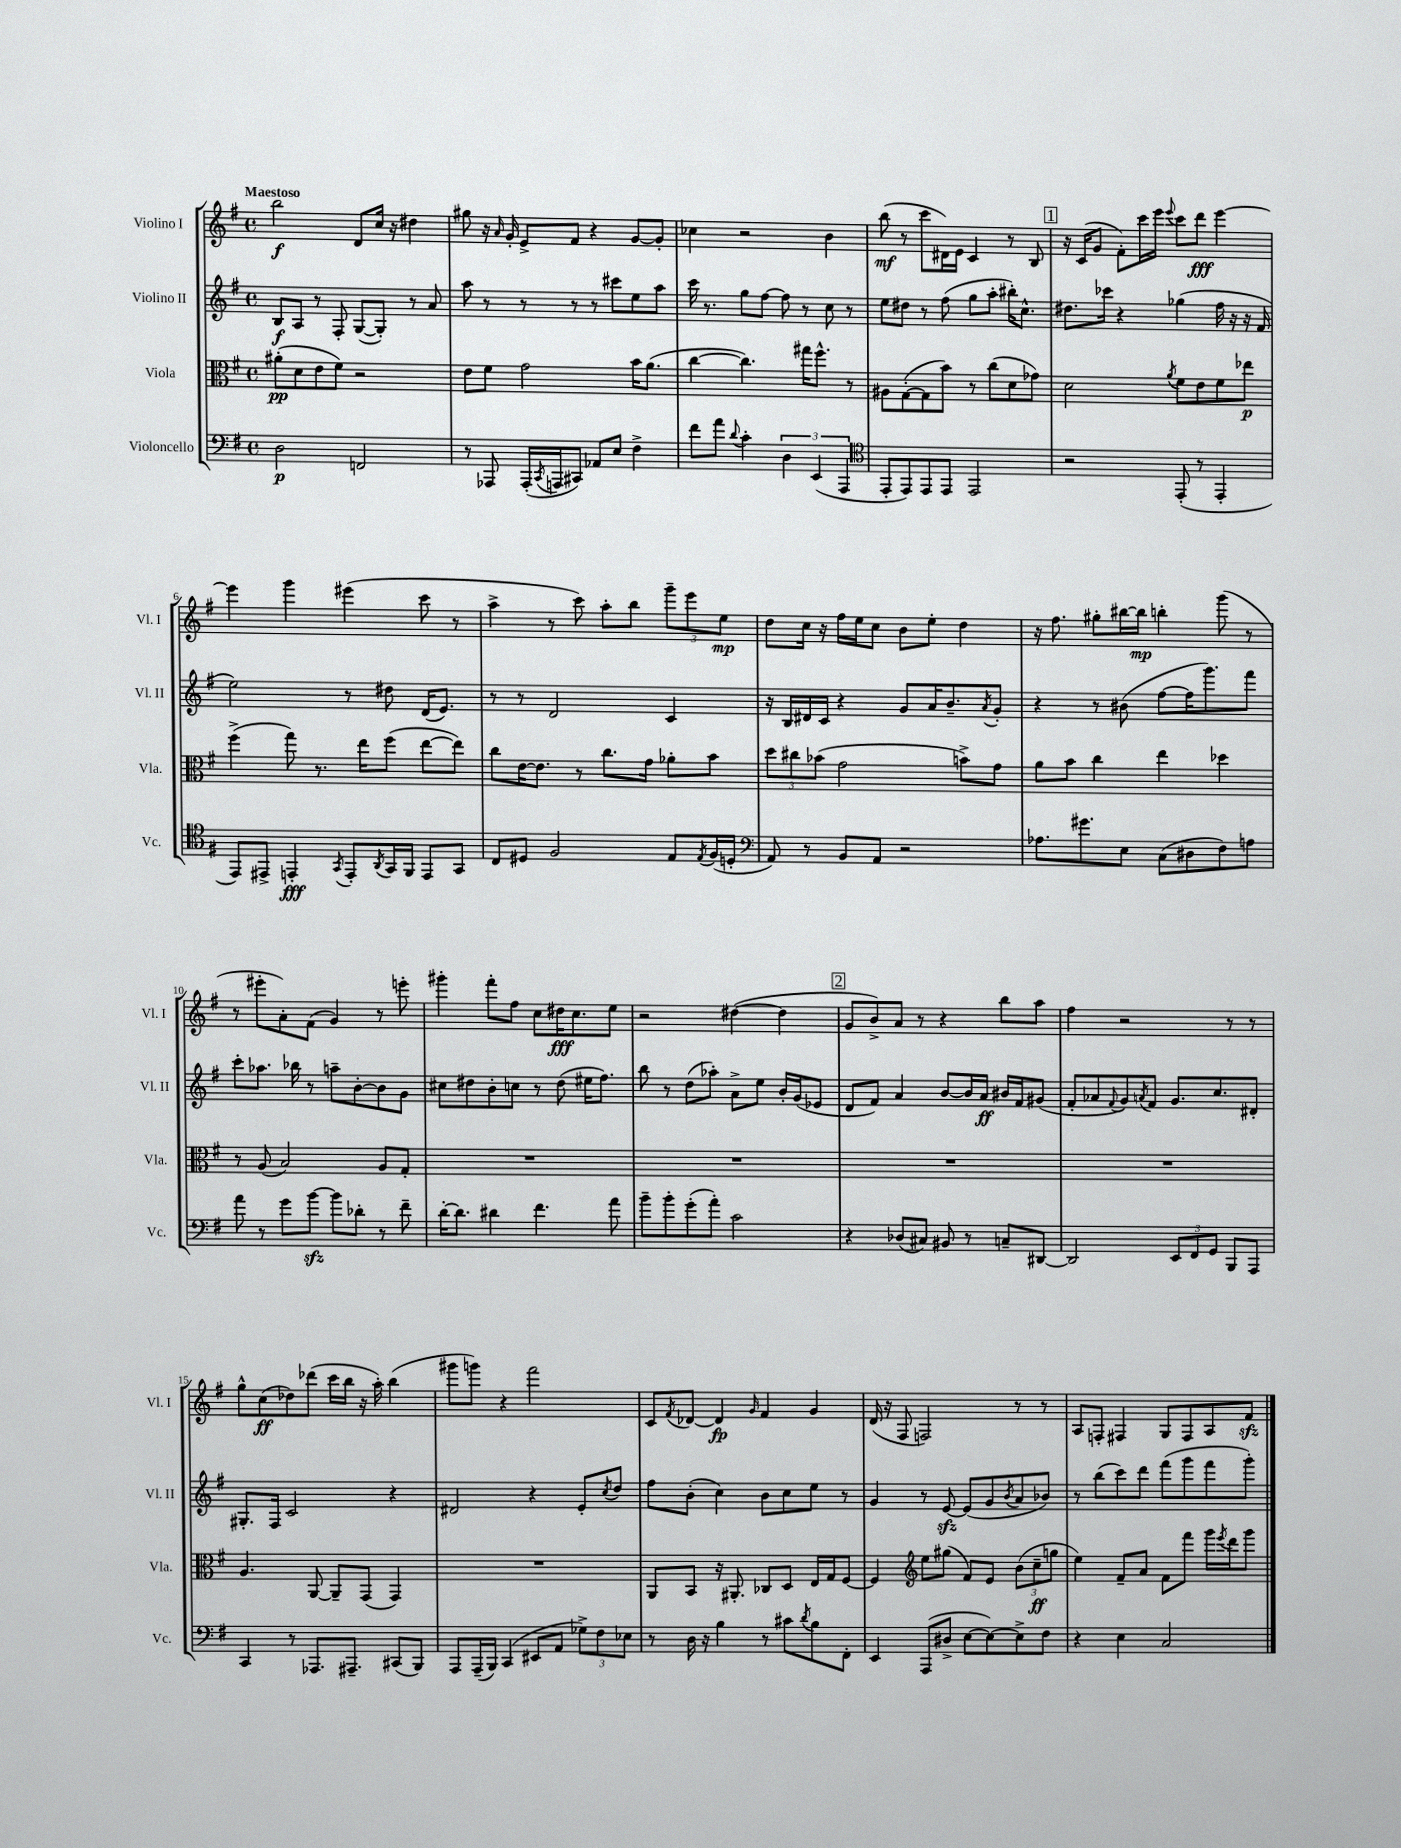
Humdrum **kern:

**kern	**dynam	**kern	**dynam	**kern	**dynam	**kern	**dynam
*part4	*part4	*part3	*part3	*part2	*part2	*part1	*part1
*staff4	*staff4	*staff3	*staff3	*staff2	*staff2	*staff1	*staff1
*I"Violoncello	*	*I"Viola	*	*I"Violino II	*	*I"Violino I	*
*I'Vc.	*	*I'Vla.	*	*I'Vl. II	*	*I'Vl. I	*
*clefF4	*	*clefC3	*	*clefG2	*	*clefG2	*
*k[f#]	*	*k[f#]	*	*k[f#]	*	*k[f#]	*
*M4/4	*	*M4/4	*	*M4/4	*	*M4/4	*
*met(c)	*	*met(c)	*	*met(c)	*	*met(c)	*
=1	=1	=1	=1	=1	=1	=1	=1
!	!	!	!	!	!	!LO:TX:a:B:t=Maestoso	!
2D\	p	(8a#X'\L	pp	8B/L	f	2bb\	f
.	.	8d\	.	8A/J	.	.	.
.	.	8e\	.	8r	.	.	.
.	.	8f#\J)	.	8F#'/	.	.	.
2FFn/	.	2r	.	([8G/L	.	8d/L	.
.	.	.	.	8G'/J])	.	16cc/Jk	.
.	.	.	.	.	.	16r	.
.	.	.	.	8r	.	4dd#X\	.
.	.	.	.	8a/	.	.	.
=2	=2	=2	=2	=2	=2	=2	=2
8r	.	8e\L	.	8aa\	.	8gg#X\	.
8AAA-X/	.	8f#\J	.	8r	.	16r	.
.	.	.	.	.	.	16qqa/	.
.	.	.	.	.	.	16g'/	.
(16AAA-'/LL	.	2g\	.	8r	.	8e^/L	.
8qCC/	.	.	.	.	.	.	.
16AAAn/J	.	.	.	.	.	.	.
8CC#X/J)	.	.	.	8r	.	8f#/J	.
8AA-X/L	.	.	.	8r	.	4r	.
8E/J	.	.	.	8ccc#X\L	.	.	.
4F#^\	.	16b\KL	.	8ee\	.	[8g/L	.
.	.	(8.a\J	.	.	.	.	.
.	.	.	.	8aa\J	.	8g'/J]	.
=3	=3	=3	=3	=3	=3	=3	=3
8f#\L	.	[4cc\	.	16ccc\	.	4cc-X\	.
.	.	.	.	8.r	.	.	.
8a\J	.	.	.	.	.	.	.
8qqd/	.	.	.	.	.	.	.
4c'\	.	4.cc\])	.	8gg\L	.	2r	.
.	.	.	.	[8ff#\J	.	.	.
6D\	.	.	.	8ff#\]	.	.	.
.	.	16gg#X\KL	.	8r	.	.	.
(6EE/	.	.	.	.	.	.	.
.	.	8.ff#^^\J	.	.	.	.	.
.	.	.	.	8cc\	.	4b\	.
6AAA/	.	.	.	.	.	.	.
.	.	8r	.	8r	.	.	.
=4	=4	=4	=4	=4	=4	=4	=4
*clefC4	*	*	*	*	*	*	*
8EE'/L	.	8A#X\L	.	8ee\L	.	(8bb\	mf
8EE/)	.	([8G'\	.	8dd#X\J	.	8r	.
8EE/	.	8G\]	.	8r	.	8ccc\L	.
8EE/J	.	8b\J)	.	(8ff#\	.	16d#X\L)	.
.	.	.	.	.	.	16e\JJ	.
2EE/	.	8r	.	8gg\L	.	4c/	.
.	.	(8cc\L	.	8aa'\J	.	.	.
.	.	8d\	.	16bb#X'\KL)	.	8r	.
.	.	.	.	8.cc^^\J	.	.	.
.	.	8g-X\J)	.	.	.	8B/	.
!!LO:REH:place=s1:t=1
=5	=5	=5	=5	=5	=5	=5	=5
2r	.	2d\	.	8.dd#X\L	.	16r	.
.	.	.	.	.	.	(16c/KL	.
.	.	.	.	.	.	8g/J	.
.	.	.	.	16ccc-X\Jk	.	.	.
.	.	.	.	4r	.	8f#'\L)	.
.	.	.	.	.	.	16ccc\L	.
.	.	.	.	.	.	16eee\JJ	.
.	.	8qa/	.	.	.	8qqeee/	.
(8EE'/	.	8f#\L	.	(4gg-X\	.	8ccc\L	.
8r	.	8e\	.	.	.	8ddd\J	fff
4EE'/	.	8f#\	.	16ff#\	.	[4eee\	.
.	.	.	.	16r	.	.	.
.	.	8ee-X\J	p	16r	.	.	.
.	.	.	.	16f#/	.	.	.
!!LO:LB:g=z
=6	=6	=6	=6	=6	=6	=6	=6
8EE/L)	.	(4ff#^\	.	2ee\)	.	4eee\]	.
8EE#X^/J	.	.	.	.	.	.	.
4EEn'/	fff	8gg\)	.	.	.	4ggg\	.
.	.	8.r	.	.	.	.	.
8qGG/	.	.	.	.	.	.	.
8EE'/L	.	.	.	8r	.	(4eee#X\	.
.	.	16ee\KL	.	.	.	.	.
8qAA/	.	.	.	.	.	.	.
16GG/L	.	(8ff#\J	.	8dd#X\	.	.	.
16FF#/JJ	.	.	.	.	.	.	.
8EE/L	.	[8ee\L	.	(16d/KL	.	8ccc\	.
.	.	.	.	8.e/J)	.	.	.
8GG/J	.	8ee\J])	.	.	.	8r	.
=7	=7	=7	=7	=7	=7	=7	=7
8C/L	.	8cc\L	.	8r	.	4aa^\	.
8D#X/J	.	[16e\K	.	8r	.	.	.
.	.	8.e\J]	.	.	.	.	.
2F#/	.	.	.	2d/	.	8r	.
.	.	8r	.	.	.	8ccc\)	.
.	.	8.cc\L	.	.	.	8aa'\L	.
.	.	.	.	.	.	8bb\J	.
.	.	16g\Jk	.	.	.	.	.
8E/L	.	8a-X'\L	.	4c/	.	12ggg~\L	.
.	.	.	.	.	.	12eee\	.
8qE/	.	.	.	.	.	.	.
(16F#/L	.	8b\J	.	.	.	.	.
.	.	.	.	.	.	12ee\J	mp
16Dn'/JJ	.	.	.	.	.	.	.
=8	=8	=8	=8	=8	=8	=8	=8
*clefF4	*	*	*	*	*	*	*
8AA/)	.	12dd\L	.	16r	.	8dd\L	.
.	.	.	.	16B/LL	.	.	.
.	.	12cc#X\	.	.	.	.	.
8r	.	.	.	16d#X/	.	16cc\Jk	.
.	.	(12b-X\J	.	.	.	.	.
.	.	.	.	16c/JJ	.	16r	.
8BB/L	.	2g\	.	4r	.	16ff#\LL	.
.	.	.	.	.	.	16ee\J	.
8AA/J	.	.	.	.	.	8cc\J	.
2r	.	.	.	8g/L	.	8b\L	.
.	.	.	.	16a/K	.	8ee'\J	.
.	.	.	.	8.b~/	.	.	.
.	.	8bn^\L)	.	.	.	4dd\	.
.	.	.	.	8qa/	.	.	.
.	.	8g\J	.	8g'/J	.	.	.
=9	=9	=9	=9	=9	=9	=9	=9
8.A-X\L	.	8a\L	.	4r	.	16r	.
.	.	.	.	.	.	8.ff#\	.
.	.	8b\J	.	.	.	.	.
8.g#X\	.	.	.	.	.	.	.
.	.	4cc\	.	8r	.	8gg#X'\L	.
8E\J	.	.	.	(8b#X\	.	[16bb#X\L	.
.	.	.	.	.	.	16bb#\JJ]	mp
(8C\L	.	4ee\	.	[8ff#\L	.	4bbn'\	.
8D#X\	.	.	.	16ff#\K]	.	.	.
.	.	.	.	8.ggg\)	.	.	.
8F#\)	.	4dd-X\	.	.	.	(8ggg\	.
8An\J	.	.	.	8fff#\J	.	8r	.
!!LO:LB:g=z
=10	=10	=10	=10	=10	=10	=10	=10
8a\	.	8r	.	8ccc'\L	.	8r	.
8r	.	(8A/	.	8.aa-X\J	.	8eee#X'\L	.
8g\L	.	2B/)	.	.	.	8a'\)	.
.	.	.	.	16bb-X\	.	.	.
[8bzz\J	.	.	.	8r	.	(8f#\J	.
8b\L]	.	.	.	8aan~\L	.	4g/)	.
8d-X'\J	.	.	.	[8b'\	.	.	.
8r	.	8A/L	.	8b\]	.	8r	.
8f#~\	.	8G'/J	.	8g\J	.	8eeen'\	.
=11	=11	=11	=11	=11	=11	=11	=11
[16d'\KL	.	1r	.	8cc#X\L	.	4ggg#X'\	.
8.d\J]	.	.	.	.	.	.	.
.	.	.	.	8dd#X\	.	.	.
4d#X\	.	.	.	8b'\	.	8fff#'\L	.
.	.	.	.	8ccn\J	.	8ff#\J	.
4.f#\	.	.	.	8r	.	8cc\L	.
.	.	.	.	(8dd#\	.	16dd#X\K	fff
.	.	.	.	.	.	8.cc\	.
.	.	.	.	16ee#X\KL	.	.	.
.	.	.	.	8.ff#\J)	.	.	.
8a\	.	.	.	.	.	8ee\J	.
=12	=12	=12	=12	=12	=12	=12	=12
8b~\L	.	1r	.	8bb\	.	2r	.
8b'\	.	.	.	8r	.	.	.
(8g'\	.	.	.	(8dd\L	.	.	.
8a'\J)	.	.	.	8aa-X'\J)	.	.	.
2c\	.	.	.	8a^\L	.	([4dd#X\	.
.	.	.	.	8ee\J	.	.	.
.	.	.	.	16b'/LL	.	4dd#\]	.
.	.	.	.	(16g/J	.	.	.
.	.	.	.	8e-X/J	.	.	.
!!LO:REH:place=s1:t=2
=13	=13	=13	=13	=13	=13	=13	=13
4r	.	1r	.	8d/L	.	8g/L	.
.	.	.	.	8f#/J)	.	8b^/)	.
(8D-X/L	.	.	.	4a/	.	8a/J	.
8C#X/J)	.	.	.	.	.	8r	.
8BB#X/	.	.	.	[8b/L	.	4r	.
8r	.	.	.	16b/L]	.	.	.
.	.	.	.	16a/JJ	ff	.	.
8Cn~/L	.	.	.	16b#X/LL	.	8bb\L	.
.	.	.	.	16f#/J	.	.	.
[8DD#X/J	.	.	.	(8g#X/J	.	8aa\J	.
=14	=14	=14	=14	=14	=14	=14	=14
2DD#/]	.	1r	.	8f#'/L	.	4ff#\	.
.	.	.	.	8a-X/	.	.	.
.	.	.	.	8qqf#/	.	.	.
.	.	.	.	8g/)	.	2r	.
.	.	.	.	8qan/	.	.	.
.	.	.	.	8f#/J	.	.	.
12EE/L	.	.	.	8.g/L	.	.	.
12FF#/	.	.	.	.	.	.	.
12GG/J	.	.	.	.	.	.	.
.	.	.	.	8.cc/	.	.	.
8BBB/L	.	.	.	.	.	8r	.
8AAA/J	.	.	.	8d#X'/J	.	8r	.
!!LO:LB:g=z
=15	=15	=15	=15	=15	=15	=15	=15
4CC/	.	4.A/	.	8.G#X'/L	.	8gg^^\L	.
.	.	.	.	.	.	(8cc\	ff
.	.	.	.	16F#/Jk	.	.	.
8r	.	.	.	2c/	.	8dd-X\)	.
8.AAA-X/L	.	[8AA/	.	.	.	(8ddd-X\J	.
.	.	8AA~/L]	.	.	.	16ccc\LL	.
8.AAA#X~/J	.	.	.	.	.	16bb\JJ	.
.	.	(8GG/J	.	.	.	16r	.
.	.	.	.	.	.	16aa'\)	.
(8CC#X/L	.	4GG/)	.	4r	.	(4bb\	.
8BBB/J)	.	.	.	.	.	.	.
=16	=16	=16	=16	=16	=16	=16	=16
8AAA/L	.	1r	.	2d#X/	.	8ggg#X\L	.
(16AAA~/L	.	.	.	.	.	8gggn\J)	.
16BBB/JJ)	.	.	.	.	.	.	.
(4CC/	.	.	.	.	.	4r	.
8EE#X/L	.	.	.	4r	.	2fff#\	.
8AA/J	.	.	.	.	.	.	.
12G-X^\L)	.	.	.	8e'/L	.	.	.
12F#\	.	.	.	.	.	.	.
.	.	.	.	8qcc/	.	.	.
.	.	.	.	8dd/J	.	.	.
12E-X\J	.	.	.	.	.	.	.
=17	=17	=17	=17	=17	=17	=17	=17
8r	.	8AA/L	.	8ff#\L	.	8c/L	.
.	.	.	.	.	.	8qf#/	.
16D\	.	8BB/J	.	(8b'\J	.	[8d-X/J	.
16r	.	.	.	.	.	.	.
4B\	.	16r	.	4cc\)	.	4d-/]	fp
.	.	8.AA#X'/	.	.	.	.	.
.	.	.	.	.	.	16qqg/	.
8r	.	8C-X/L	.	8b\L	.	4f#/	.
8c#X\L	.	8D/J	.	8cc\	.	.	.
8qd/	.	.	.	.	.	.	.
8B\	.	16E/LL	.	8ee\J	.	4g/	.
.	.	16G/J	.	.	.	.	.
8FF#'\J	.	[8F#/J	.	8r	.	.	.
=18	=18	=18	=18	=18	=18	=18	=18
4EE/	.	4F#/]	.	4g/	.	(16d/	.
.	.	.	.	.	.	16r	.
.	.	.	.	.	.	8F#/	.
*	*	*clefG2	*	*	*	*	*
(8AAA/L	.	8ee\L	.	8r	.	2Fn/)	.
8D#X^/J	.	(8gg#X\J	.	[8ezz/	.	.	.
[8E\L	.	8f#/L)	.	(8e/L]	.	.	.
8E\_)	.	8e/J	.	8g/	.	.	.
.	.	.	.	8qb/	.	.	.
8E^\]	.	(12b\L	.	8a/	.	8r	.
.	.	12cc~\	ff	.	.	.	.
8F#\J	.	.	.	8b-X/J)	.	8r	.
.	.	12ggn\J	.	.	.	.	.
=19	=19	=19	=19	=19	=19	=19	=19
4r	.	4ee\)	.	8r	.	8A/L	.
.	.	.	.	(8bb\L	.	8Fn'/J	.
4E\	.	8f#~/L	.	8ccc\)	.	4F#X/	.
.	.	8a/J	.	8ddd\J	.	.	.
2C/	.	8f#\L	.	(8fff#\L	.	8G/L	.
.	.	8fff#\J	.	8ggg\	.	8F#/	.
.	.	16ggg\LL	.	8fff#\	.	8A/	.
.	.	8qeee/	.	.	.	.	.
.	.	16ddd\J	.	.	.	.	.
.	.	8ggg\J	.	8ggg'\J)	.	8f#zz/J	.
==	==	==	==	==	==	==	==
*-	*-	*-	*-	*-	*-	*-	*-
